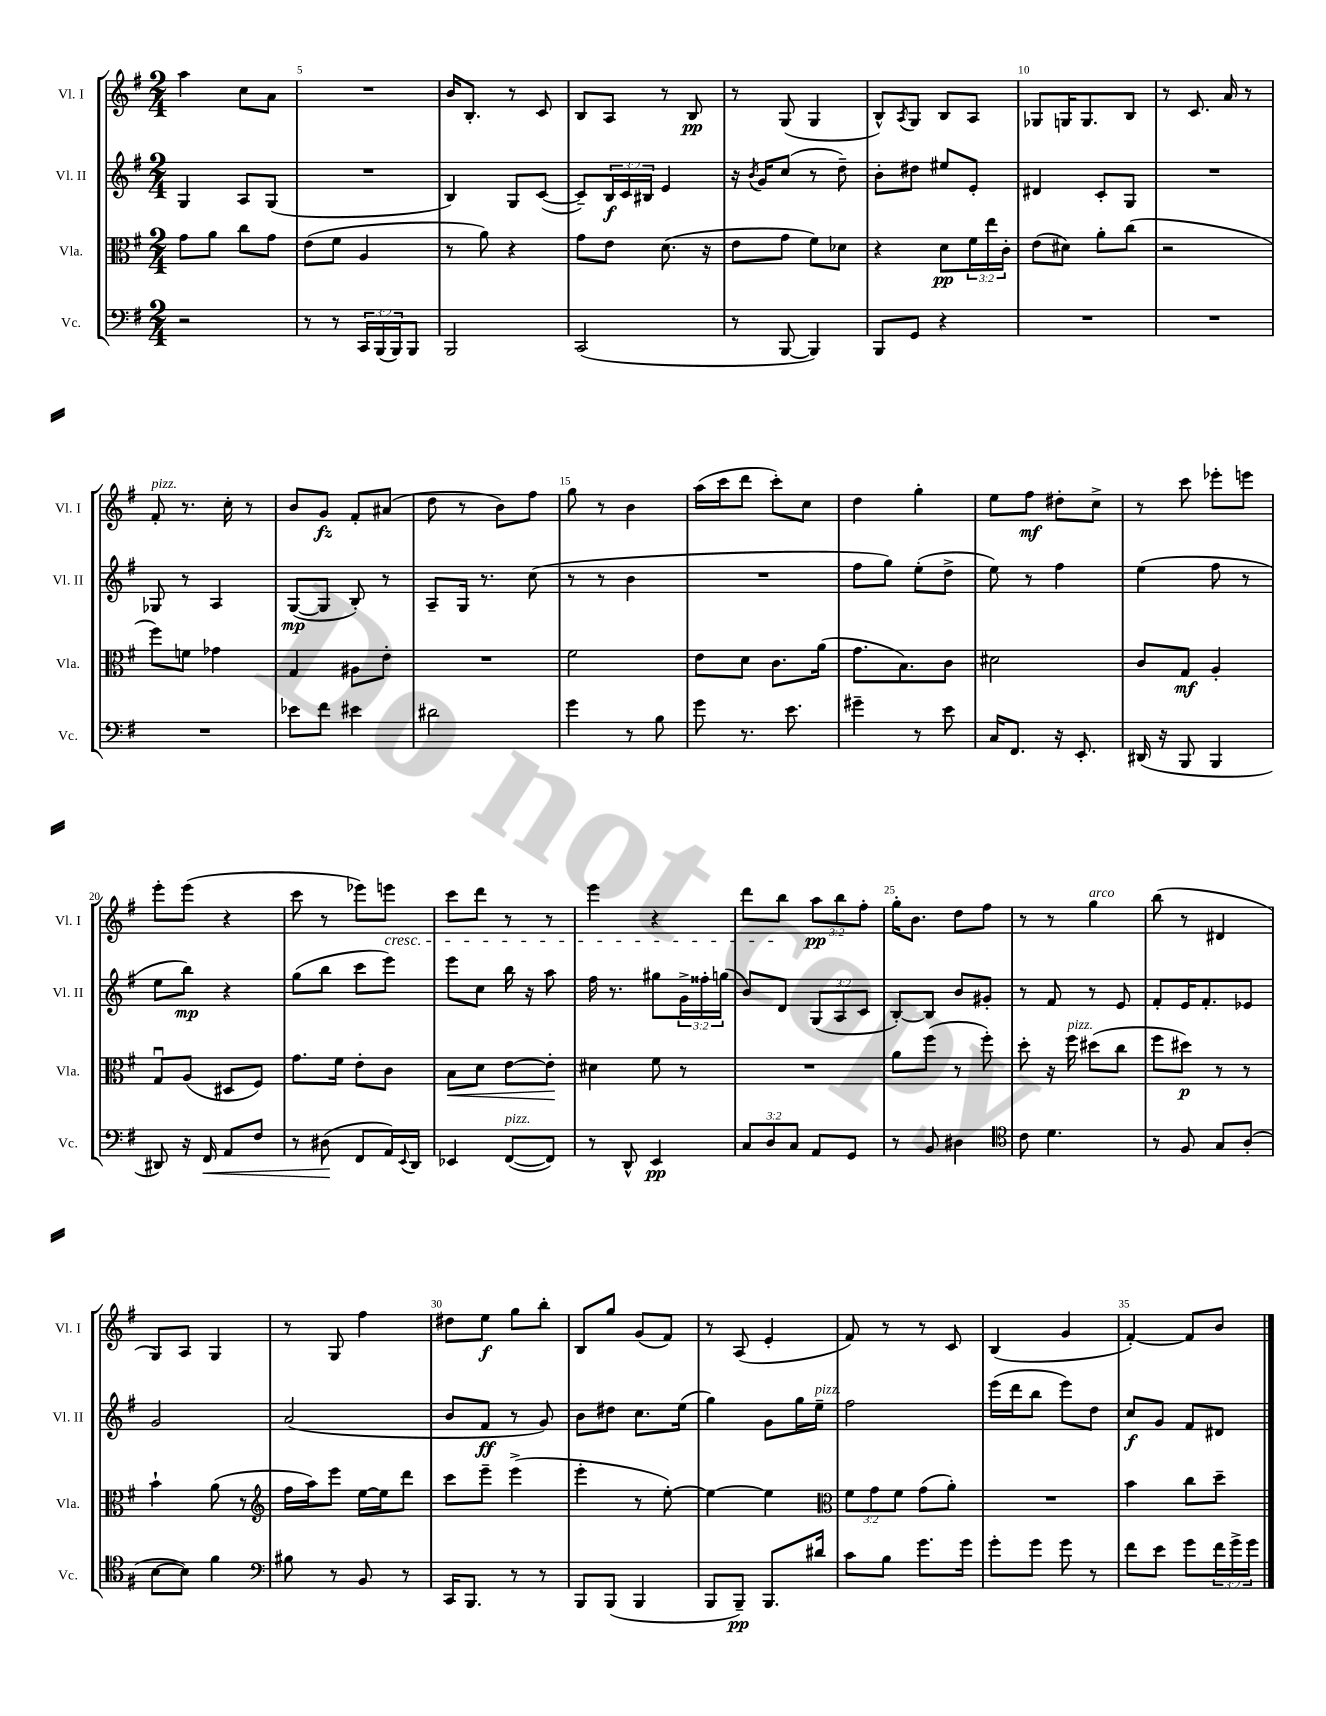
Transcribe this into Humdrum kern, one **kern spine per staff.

**kern	**kern	**kern	**kern
*staff4	*staff3	*staff2	*staff1
*clefF4	*clefC3	*clefG2	*clefG2
*k[f#]	*k[f#]	*k[f#]	*k[f#]
*M2/4	*M2/4	*M2/4	*M2/4
2r	8g	4G	4aa
.	8a	.	.
.	8cc	8A	8cc
.	8g	(8G	8a
=	=	=	=
8r	(8e	2r	2r
8r	8f#	.	.
24CC	4A	.	.
(24BBB	.	.	.
24BBB)	.	.	.
8BBB	.	.	.
=	=	=	=
2BBB	8r	4B)	16b
.	.	.	8.B'
.	8a)	.	.
.	4r	8G	8r
.	.	([8c	8c
=	=	=	=
(2CC	8g	8c~])	8B
.	8e	24B	8A
.	.	24c	.
.	.	24B#	.
.	(8.d	4e	8r
.	.	.	8B
.	16r	.	.
=	=	=	=
8r	8e	16r	8r
.	.	8qb	.
.	.	16g	.
[8BBB	8g	(8cc	(8G
4BBB])	8f#)	8r	4G
.	8d-	8dd~)	.
=	=	=	=
8BBB	4r	8b'	8B^^)
.	.	.	8qA
8GG	.	8dd#	8G
4r	8d	8ee#	8B
.	24f#	8e'	8A
.	24ee	.	.
.	24c'	.	.
=	=	=	=
2r	(8e	4d#	8G-
.	8d#)	.	16G
.	.	.	8.G
.	8a'	8c'	.
.	(8cc	8G	8B
=	=	=	=
2r	2r	2r	8r
.	.	.	8.c
.	.	.	16a
.	.	.	8r
=	=	=	=
2r	8ff#)	8G-	8f#'
.	8f	8r	8.r
.	4g-	4A	.
.	.	.	16cc'
.	.	.	8r
=	=	=	=
8e-	4G	([8G	8b
8f#	.	8G]	8g
4e#	8A#	8B')	8f#'
.	8e'	8r	(8a#
=	=	=	=
2d#	2r	8A~	8dd
.	.	16G	8r
.	.	8.r	.
.	.	.	8b)
.	.	(8cc	8ff#
=	=	=	=
4g	2f#	8r	8gg
.	.	8r	8r
8r	.	4b	4b
8B	.	.	.
=	=	=	=
8g	8e	2r	(16aa
.	.	.	16ccc
8.r	8d	.	8ddd
.	8.c	.	8ccc')
8.e	.	.	.
.	.	.	8cc
.	(16a	.	.
=	=	=	=
4g#~	8.g	8ff#	4dd
.	.	8gg)	.
.	8.B)	.	.
8r	.	(8ee'	4gg'
8e	8c	8dd^	.
=	=	=	=
16C	2d#	8ee)	8ee
8.FF#	.	.	.
.	.	8r	8ff#
16r	.	4ff#	8dd#'
8.EE'	.	.	.
.	.	.	8cc^
=	=	=	=
(16DD#	8c	(4ee	8r
16r	.	.	.
8BBB	8G	.	8ccc
4BBB	4A'	8ff#	8eee-'
.	.	8r	8eee
=	=	=	=
8DD#)	8Gu	8ee	8eee'
16r	(8A	8bb)	(8eee
16FF#	.	.	.
8AA	8D#	4r	4r
8F#	8F#)	.	.
=	=	=	=
8r	8.g	(8gg	8ccc
(8D#	.	8bb	8r
.	16f#	.	.
8FF#	8e'	8ccc	8eee-)
16AA)	8c	8eee)	8eee
8qqEE	.	.	.
16DD	.	.	.
=	=	=	=
4EE-	8B	8eee	8ccc
.	8d	8cc	8ddd
([8FF#	[8e	16bb	8r
.	.	16r	.
8FF#])	8e']	8aa	8r
=	=	=	=
8r	4d#	16ff#	4eee
.	.	8.r	.
8DD^^	.	.	.
4EE	8f#	8gg#	4r
.	8r	24g^	.
.	.	24ff##'	.
.	.	(24gg	.
=	=	=	=
12C	2r	8b)	8ddd
12D	.	.	.
.	.	8d	8bb
12C	.	.	.
8AA	.	(12G	12aa
.	.	12A	12bb
8GG	.	.	.
.	.	12c	12ff#'
=	=	=	=
8r	8a	[8B')	16gg'
.	.	.	8.b
8BB	(8ff#	8B]	.
4D#	8r	8b	8dd
.	8ff#')	8g#'	8ff#
=	=	=	=
*clefC4	*	*	*
8c	8dd'	8r	8r
4.d	16r	8f#	8r
.	16ff#	.	.
.	(8dd#	8r	4gg
.	8cc	8e	.
=	=	=	=
8r	8ff#	8f#'	(8bb
8F#	8dd#)	16e	8r
.	.	8.f#'	.
8G	8r	.	4d#
(8A'	8r	8e-	.
=	=	=	=
[8B	4b`	2g	8G)
8B])	.	.	8A
4f#	(8a	.	4G
.	8r	.	.
=	=	=	=
*clefF4	*clefG2	*	*
8B#	16ff#	(2a	8r
.	16aa)	.	.
8r	8eee	.	8G
8BB	[16ee	.	4ff#
.	16ee]	.	.
8r	8ddd	.	.
=	=	=	=
16CC	8ccc	8b	8dd#
8.BBB	.	.	.
.	8eee~	8f#	8ee
8r	(4eee^	8r	8gg
8r	.	8g)	8bb'
=	=	=	=
8BBB	4eee'	8b	8B
(8BBB	.	8dd#	8gg
4BBB	8r	8.cc	(8g
.	[8ee')	.	8f#)
.	.	(16ee	.
=	=	=	=
8BBB	4ee_	4gg)	8r
8BBB~)	.	.	(8A
8.BBB	4ee]	8g	4e'
.	.	16gg	.
16d#	.	16ee~	.
=	=	=	=
*	*clefC3	*	*
8c	12f#	2ff#	8f#)
.	12g	.	.
8B	.	.	8r
.	12f#	.	.
8.g	(8g	.	8r
.	8a')	.	8c
16g	.	.	.
=	=	=	=
8g'	2r	(16eee	(4B
.	.	16ddd	.
8g	.	8bb	.
8g	.	8eee)	4g
8r	.	8dd	.
=	=	=	=
8f#	4b	8cc	[4f#')
8e	.	8g	.
8g	8cc	8f#	8f#]
24f#	8dd~	8d#	8b
24g^	.	.	.
24g	.	.	.
==	==	==	==
*-	*-	*-	*-
